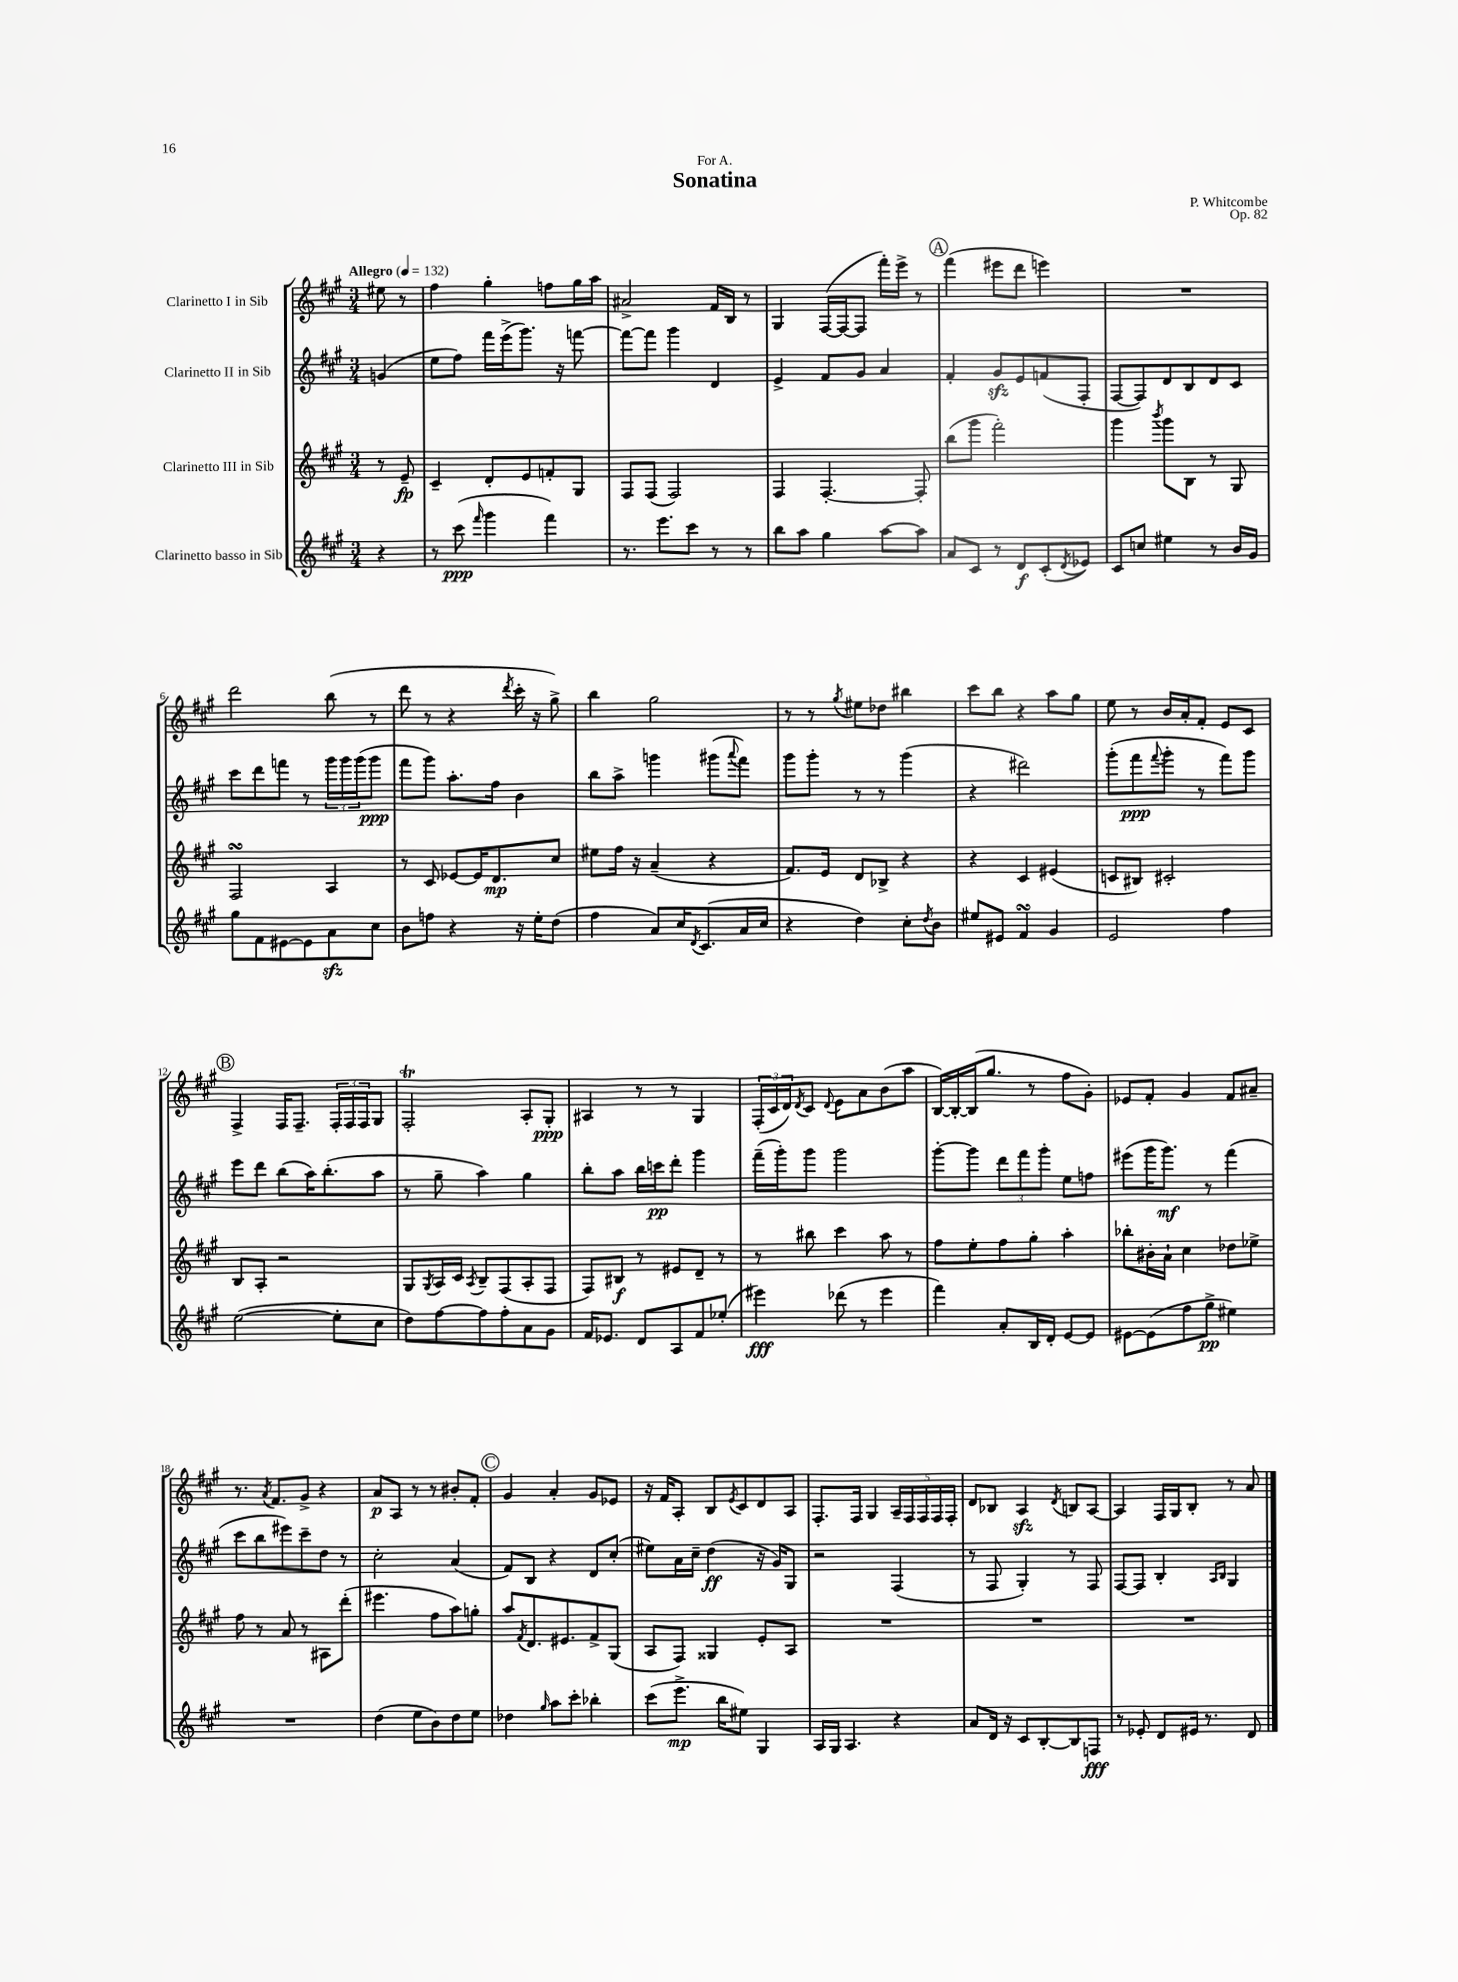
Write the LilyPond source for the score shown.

\header { title = "Sonatina" composer = "P. Whitcombe" dedication = "For A." opus = "Op. 82" }
<<
\new StaffGroup <<
\new Staff = "s0" \with { instrumentName = "Clarinetto I in Sib" } {
    \clef treble \key a \major \numericTimeSignature \time 3/4 \partial 4 \tempo "Allegro" 4 = 132
    eis''8 r8 |
    fis''4 gis''4-. f''8 gis''16 a''16 |
    ais'2-> fis'16 b16 r8 |
    gis4 fis16~( fis16~ fis8 fis'''16-.) e'''16-> r8 |
    \mark \markup { \circle "A" } fis'''4( eis'''8 d'''8 e'''4) |
    R2. |
    d'''2 b''8( r8 |
    d'''8 r8 r4 \acciaccatura { d'''8 } cis'''16-. r16 gis''8->) |
    b''4 gis''2 |
    r8 r8 \acciaccatura { gis''8 } eis''8 des''8 bis''4 |
    cis'''8 b''8 r4 a''8 gis''8 |
    e''8 r8 b'16 a'16-. fis'8-. e'8 cis'8 |
    \mark \markup { \circle "B" } fis4-> fis16 fis8.-- \tuplet 3/2 { fis16-. fis16 fis16 } gis8 |
    fis2-.\trill a8-. gis8-.\ppp |
    ais4 r8 r8 gis4 |
    \tuplet 3/2 { fis16-.( cis'16 d'16) } \acciaccatura { d'8 } cis'8 \appoggiatura { d'8 } e'8 a'8 b'8( a''8 |
    b16~) b16~-. b16( gis''8. r8 fis''8 gis'8-.) |
    ees'8 fis'8-. gis'4 fis'8 ais'8-- |
    r8. \acciaccatura { a'8 } fis'8. gis'8-> r4 |
    a'8\p a8 r8 r8 bis'8-. fis'8-. |
    \mark \markup { \circle "C" } gis'4 a'4-. gis'8 ees'8 |
    r16 fis'16 a8-. b8 \acciaccatura { e'8 } cis'8 d'8 a8 |
    fis8.-. fis16 gis4 \tuplet 5/4 { a16-- fis16 fis16 fis16 fis16-. } |
    d'8 bes8 a4\sfz \acciaccatura { d'8 } b8 a8~ |
    a4 fis16 gis16 b8-. r8 a'8 \bar "|." |
}
\new Staff = "s1" \with { instrumentName = "Clarinetto II in Sib" } {
    \clef treble \key a \major \numericTimeSignature \time 3/4 \partial 4
    g'4( |
    e''8 fis''8) fis'''16 e'''16->( gis'''8.) r16 f'''8~ |
    f'''8~ f'''8 gis'''4 d'4 |
    e'4-> fis'8 gis'8 a'4 |
    \mark \markup { \circle "A" } fis'4-. gis'8\sfz e'8 f'8( fis8-. |
    fis8~ fis8) d'8 b8 d'8 cis'8 |
    cis'''8 d'''8 f'''8 r8 \tuplet 3/2 { gis'''16 gis'''16 gis'''16( } gis'''8\ppp |
    fis'''8 gis'''8) a''8.-. fis''16 b'4 |
    b''8 a''8-> g'''4 gis'''8( \appoggiatura { a'''8 } fis'''8) |
    gis'''8 gis'''8-. r8 r8 gis'''4( |
    r4 dis'''2) |
    gis'''8-.( fis'''8\ppp \appoggiatura { fis'''8 } gis'''8-. r8 fis'''8) gis'''8 |
    \mark \markup { \circle "B" } e'''8 d'''8 b''8( a''16) b''8.-.( a''8 |
    r8 gis''8-- a''4) gis''4 |
    b''8-. a''8 b''16 c'''16\pp d'''8-. gis'''4 |
    fis'''16--( gis'''16-.) gis'''8 gis'''2 |
    gis'''8~-. gis'''8 \tuplet 3/2 { d'''8 fis'''8 gis'''8-. } e''8 f''8 |
    eis'''8( gis'''16 gis'''8.\mf) r8 fis'''4( |
    cis'''8 b''8 eis'''8) cis'''8-- d''8 r8 |
    cis''2-. a'4( |
    \mark \markup { \circle "C" } fis'8) b8 r4 d'8 cis''8-.( |
    eis''8) a'16 cis''16-- d''4\ff( r16 gis'16) gis8 |
    r2 fis4( |
    r8 fis8 gis4-.) r8 fis8 |
    fis8~ fis8 b4-. \grace { a16 b16 } gis4 \bar "|." |
}
\new Staff = "s2" \with { instrumentName = "Clarinetto III in Sib" } {
    \clef treble \key a \major \numericTimeSignature \time 3/4 \partial 4
    r8 e'8--\fp |
    cis'4-- d'8-. e'8 f'8-. gis8 |
    fis8 fis8( fis2) |
    fis4 fis4.~-. fis8-. |
    \mark \markup { \circle "A" } b''8( gis'''8 fis'''2-.) |
    gis'''4 \acciaccatura { b'''8 } gis'''8 b8 r8 gis8 |
    fis2\turn a4 |
    r8 cis'8 ees'8~ ees'16 d'8.\mp cis''8 |
    eis''8 fis''16 r16 a'4--( r4 |
    fis'8.) e'16 d'8 bes8-> r4 |
    r4 cis'4 eis'4( |
    c'8 bis8) cis'2-. |
    \mark \markup { \circle "B" } b8 a8-. r2 |
    gis8 \acciaccatura { gis8 } a16 cis'16 \acciaccatura { a8 } b8-- fis8( a8-. fis8 |
    fis8) bis8\f r8 eis'8 d'8-- r8 |
    r8 bis''8 cis'''4 a''8 r8 |
    fis''8 e''8-. fis''8 gis''8-. a''4-. |
    bes''8-. bis'16-. a'16-! cis''4 des''8 ees''8-> |
    fis''8 r8 a'8 r8 ais8 d'''8-.( |
    eis'''4. fis''8 a''8) g''8-. |
    \mark \markup { \circle "C" } a''8 \acciaccatura { fis'8 } d'8. eis'8. fis'8-> gis8( |
    a8 fis8) gisis4 e'8-. a8 |
    R2. |
    R2. |
    R2. \bar "|." |
}
\new Staff = "s3" \with { instrumentName = "Clarinetto basso in Sib" } {
    \clef treble \key a \major \numericTimeSignature \time 3/4 \partial 4
    r4 |
    r8 cis'''8\ppp( \grace { fis'''16 } gis'''4 fis'''4) |
    r8. e'''8. cis'''8 r8 r8 |
    b''8 a''8 gis''4 a''8~ a''8 |
    \mark \markup { \circle "A" } a'8 cis'8 r8 d'8\f cis'8-.( \acciaccatura { d'8 } ees'8) |
    cis'8 c''8 eis''4 r8 b'16 gis'16 |
    gis''8 fis'8 eis'8~ eis'8 a'8\sfz cis''8 |
    b'8 f''8 r4 r16 e''16-. d''8( |
    fis''4 a'8) cis''16 \acciaccatura { d'8 } cis'8.( a'16 cis''16 |
    r4 d''4) cis''8-. \acciaccatura { d''8 } b'8 |
    eis''8 eis'8 fis'4\turn gis'4 |
    e'2 fis''4 |
    \mark \markup { \circle "B" } e''2~( e''8-. cis''8 |
    d''8) fis''8~ fis''8 fis''8-. a'8 gis'8 |
    fis'16 ees'8. d'8 a8 fis'8 ees''8-.( |
    eis'''4\fff) des'''8( r8 eis'''4 |
    fis'''4) a'8-. b16 d'16-. e'8~ e'8 |
    eis'8~ eis'8( fis''8 gis''8->\pp eis''4) |
    R2. |
    d''4( e''8 b'8) d''8 e''8 |
    \mark \markup { \circle "C" } des''4 \grace { gis''16 } a''8 cis'''8-. bes''4-. |
    cis'''8( e'''8.->\mp b''16 eis''8) gis4 |
    a16 gis16 a4. r4 |
    a'8 d'16 r16 cis'8 b8~-. b8 f8\fff |
    r8 ees'8-. d'8 eis'16 r8. d'8 \bar "|." |
}
>>
>>
